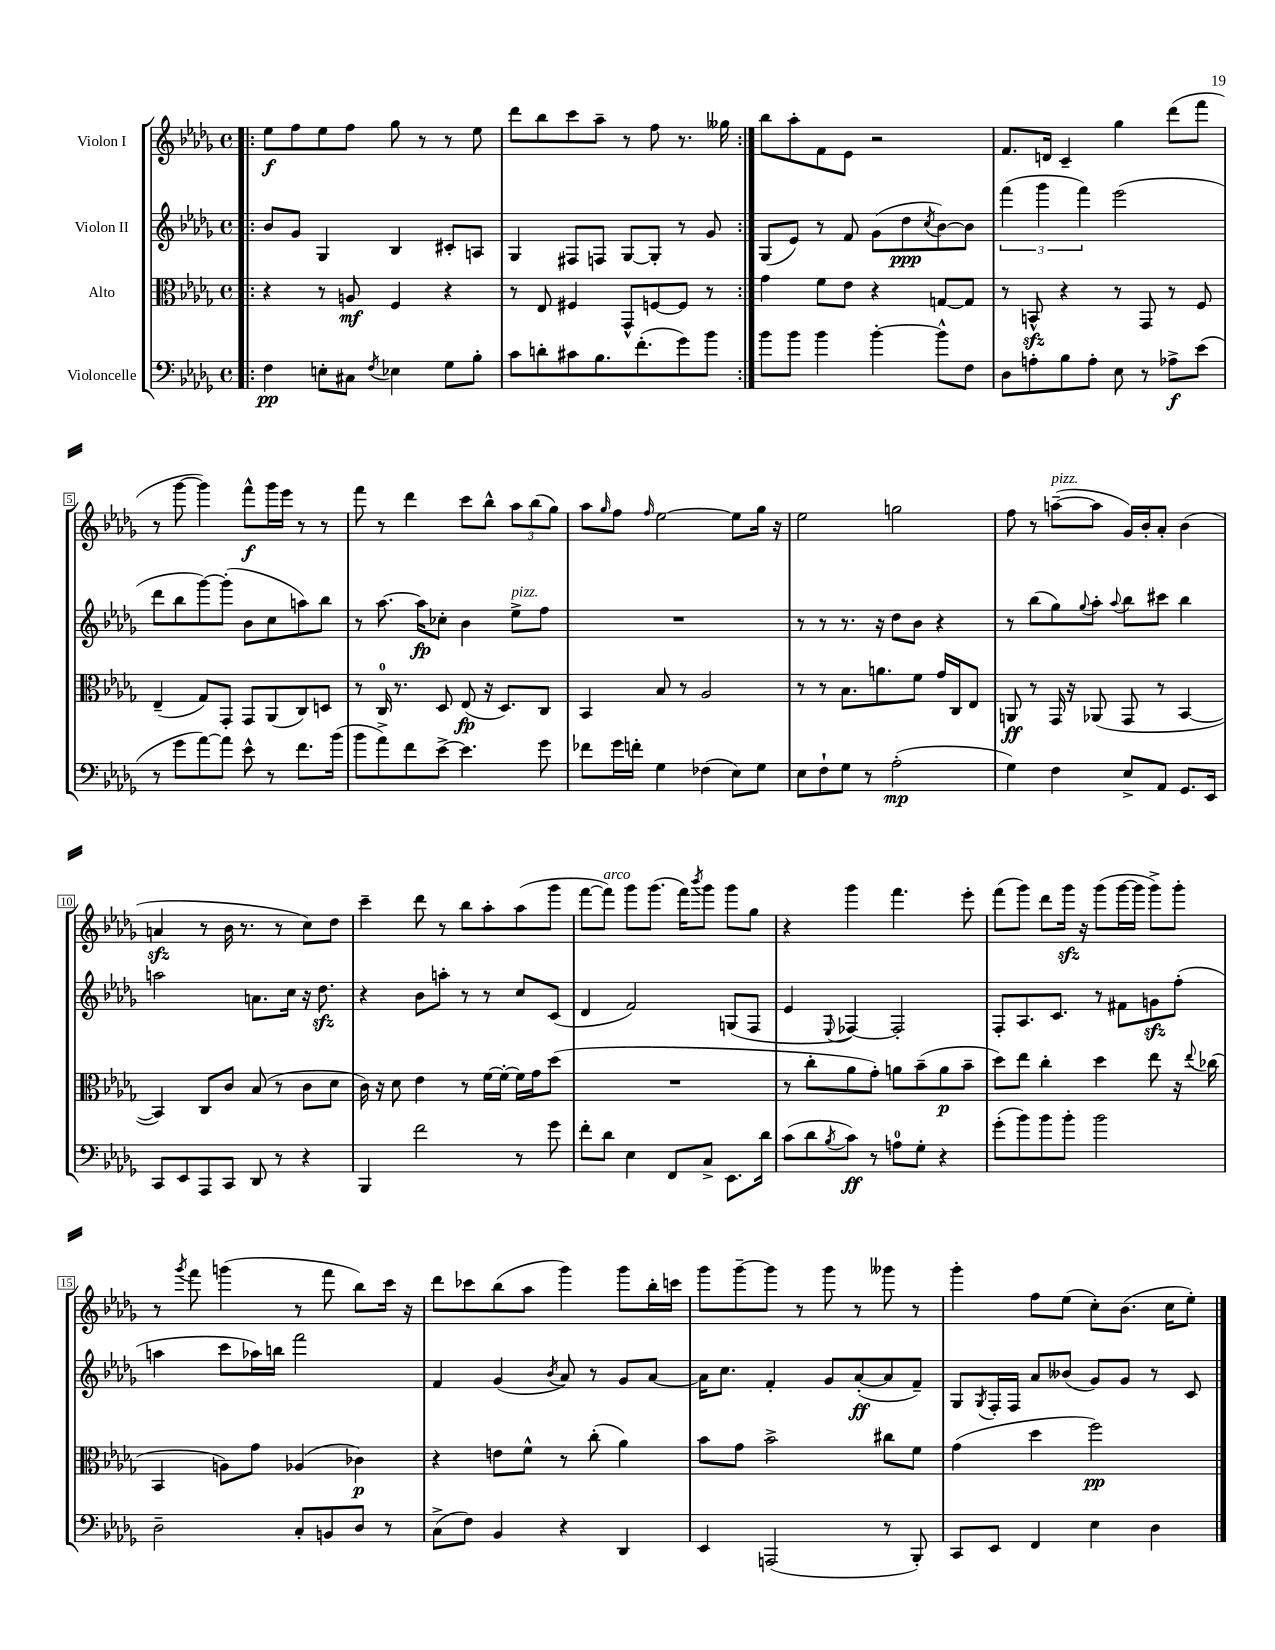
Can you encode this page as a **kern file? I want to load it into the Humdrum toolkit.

**kern	**kern	**kern	**kern
*staff4	*staff3	*staff2	*staff1
*clefF4	*clefC3	*clefG2	*clefG2
*k[b-e-a-d-g-]	*k[b-e-a-d-g-]	*k[b-e-a-d-g-]	*k[b-e-a-d-g-]
*M4/4	*M4/4	*M4/4	*M4/4
*met(c)	*met(c)	*met(c)	*met(c)
=!|:	=!|:	=!|:	=!|:
4F	4r	8b-	8ee-
.	.	8g-	8ff
8E'	8r	4G-	8ee-
8C#	8A	.	8ff
8qF	.	.	.
4E-	4F	4B-	8gg-
.	.	.	8r
8G-	4r	8c#'	8r
8B-'	.	8A	8ee-
=	=	=	=
8c	8r	4G-	8ddd-
8d'	8E-	.	8bb-
8c#	4F#	8F#	8ccc
8.B-	.	8F	8aa-~
.	8GG-^^	[8G-	8r
(8.f'	.	.	.
.	[8F	8G-']	8ff
8g-)	8F]	8r	8.r
8b-	8r	8g-	.
.	.	.	16gg--
=:|!	=:|!	=:|!	=:|!
8b-	4g-	(8G-	8bb-
8b-	.	8e-)	8aa-'
4b-	8f	8r	8f
.	8e-	8f	8e-
[4b-'	4r	(8g-	2r
.	.	8dd-	.
.	.	8qcc	.
8b-^^]	[8G	[8b-)	.
8F	8G]	8b-]	.
=	=	=	=
8D-	8r	(6fff	8.f
8A'	8BB^^	.	.
.	.	6ggg-	.
.	.	.	16d
8B-	4r	.	4c~
.	.	6fff)	.
8A'	.	.	.
8E-	8r	(2eee-	4gg-
8r	8GG-	.	.
8A-^	8r	.	(8ddd-
(8e-	8F	.	8fff
=	=	=	=
8r	(4E-~	8ddd-	8r
8g-	.	8bb-	[8ggg-
[8a-)	8G-)	[8ggg-)	4ggg-])
8a-]	8GG-'	(8ggg-']	.
8e-^^	8GG-	8b-	8fff^^
8r	(8AA-	8cc	16ggg-
.	.	.	16eee-
8.f	8C)	8aa)	8r
.	8D	8bb-	8r
(16b-	.	.	.
=	=	=	=
8b-	8r	8r	8fff
8a-^)	16C	[8.aa-	8r
.	8.r	.	.
8f	.	.	4ddd-
.	.	16aa-]	.
[8e-^	8D-	8cc-'	.
4.e-]	(8E-	4b-	8ccc
.	16r	.	8bb-^^
.	8.D-)	.	.
.	.	8ee-^	12aa-
.	.	.	(12bb-
8g-	8C	8ff	.
.	.	.	12gg-)
=	=	=	=
8f-	4BB-	1r	8aa-
.	.	.	16qqgg-
16g-	.	.	8ff
16f'	.	.	.
.	.	.	16qqff
4G-	8B-	.	[2ee-
.	8r	.	.
(4F-	2A-	.	.
8E-)	.	.	8ee-]
8G-	.	.	16gg-
.	.	.	16r
=	=	=	=
8E-	8r	8r	2ee-
8F`	8r	8r	.
8G-	8.B-	8.r	.
8r	.	.	.
.	8.a	16r	.
(2A-'	.	8dd-	2gg
.	8f	8b-	.
.	16g-	4r	.
.	16C	.	.
.	8E-	.	.
=	=	=	=
4G-)	8AA	8r	8ff
.	8r	(8bb-	8r
4F	16GG-	8gg-)	([8aa~
.	16r	.	.
.	.	8qqgg-	.
.	(8AA-	8aa-'	8aa]
.	.	8qqaa-	.
8E-^	8GG-	8bb-	16g-)
.	.	.	16b-'
8AA-	8r	8ccc#	8a-'
8.GG-	[4BB-	4bb-	(4b-
16EE-	.	.	.
=	=	=	=
8CC	4BB-])	2aa	4a
8EE-	.	.	.
8AAA-	8C	.	8r
8CC	8c	.	16b-
.	.	.	8.r
8DD-	(8B-	8.a	.
8r	8r	.	8r
.	.	16cc	.
4r	8c	16r	8cc)
.	.	8.dd-	.
.	8d-	.	8dd-
=	=	=	=
4BBB-	16c)	4r	4ccc~
.	16r	.	.
.	8d-	.	.
2f	4e-	8b-	8ddd-
.	.	8aa'	8r
.	8r	8r	8bb-
.	[16f	8r	8aa-'
.	16f'_	.	.
8r	16f]	8cc	(8aa-
.	16g-	.	.
8g-	(8dd-	(8c	8ggg-
=	=	=	=
8f'	1r	4d-	[8fff
8d-	.	.	8fff])
4E-	.	2f)	8ggg-
.	.	.	(8.ggg-
8FF	.	.	.
.	.	.	16fff)
.	.	.	8qbbb-
8C^	.	.	8ggg-
8.EE-	.	(8G	8ggg-
.	.	8F	8gg-
16d-	.	.	.
=	=	=	=
(8c	8r	4e-	4r
8d-	8cc'	.	.
8qB-	.	8qqE-	.
8c)	8a-	[4F-)	4ggg-
8r	8g-')	.	.
8A	8a	2F-']	4.fff
8G-'	(8b-~	.	.
4r	8a	.	.
.	8b-~	.	8eee-'
=	=	=	=
(8g-'	8dd-)	8F'	(8fff
8b-)	8ee-	8.A-	8ggg-)
8b-	4cc'	.	8ddd-
.	.	8.c	.
8b-'	.	.	16ggg-
.	.	.	16r
2b-	4dd-	8r	(8ggg-
.	.	8f#	[16ggg-
.	.	.	16ggg-]
.	8ee-	8g	8ggg-^)
.	16r	(8ff'	8ggg-'
.	8qqee-	.	.
.	(16cc-	.	.
=	=	=	=
2D-~	4BB-	4aa	8r
.	.	.	8qggg-
.	.	.	8fff
.	8A)	8ccc	(4ggg
.	8g-	16aa-)	.
.	.	16bb	.
8C'	(4A-	2fff	8r
8BB	.	.	8fff
8D-	4c-)	.	8bb-)
8r	.	.	16ccc
.	.	.	16r
=	=	=	=
(8C^	4r	4f	8ddd-
8F)	.	.	8ccc-
4BB-	8e	(4g-	(8bb-
.	8f^^	.	8aa-
.	.	8qb-	.
4r	8r	8a-)	4ggg-)
.	(8cc'	8r	.
4DD-	4a-)	8g-	8ggg-
.	.	[8a-	16bb-'
.	.	.	16ccc
=	=	=	=
4EE-	8b-	16a-]	8ggg-
.	.	8.cc	.
.	8g-	.	[8ggg-~
(2AAA	2b-^	4f'	8ggg-]
.	.	.	8r
.	.	8g-	8ggg-
.	.	([8a-'	8r
8r	8cc#	8a-]	8ggg--
8BBB-')	8f	8f~)	8r
=	=	=	=
8CC	(4g-	8G-	4ggg-'
.	.	8qG-	.
8EE-	.	16F'	.
.	.	16F	.
4FF	4dd-	8a-	8ff
.	.	(8b--	(8ee-
4E-	2ff)	8g-)	8cc')
.	.	8g-	(8.b-
4D-	.	8r	.
.	.	.	16cc
.	.	8c	8ee-')
==	==	==	==
*-	*-	*-	*-
